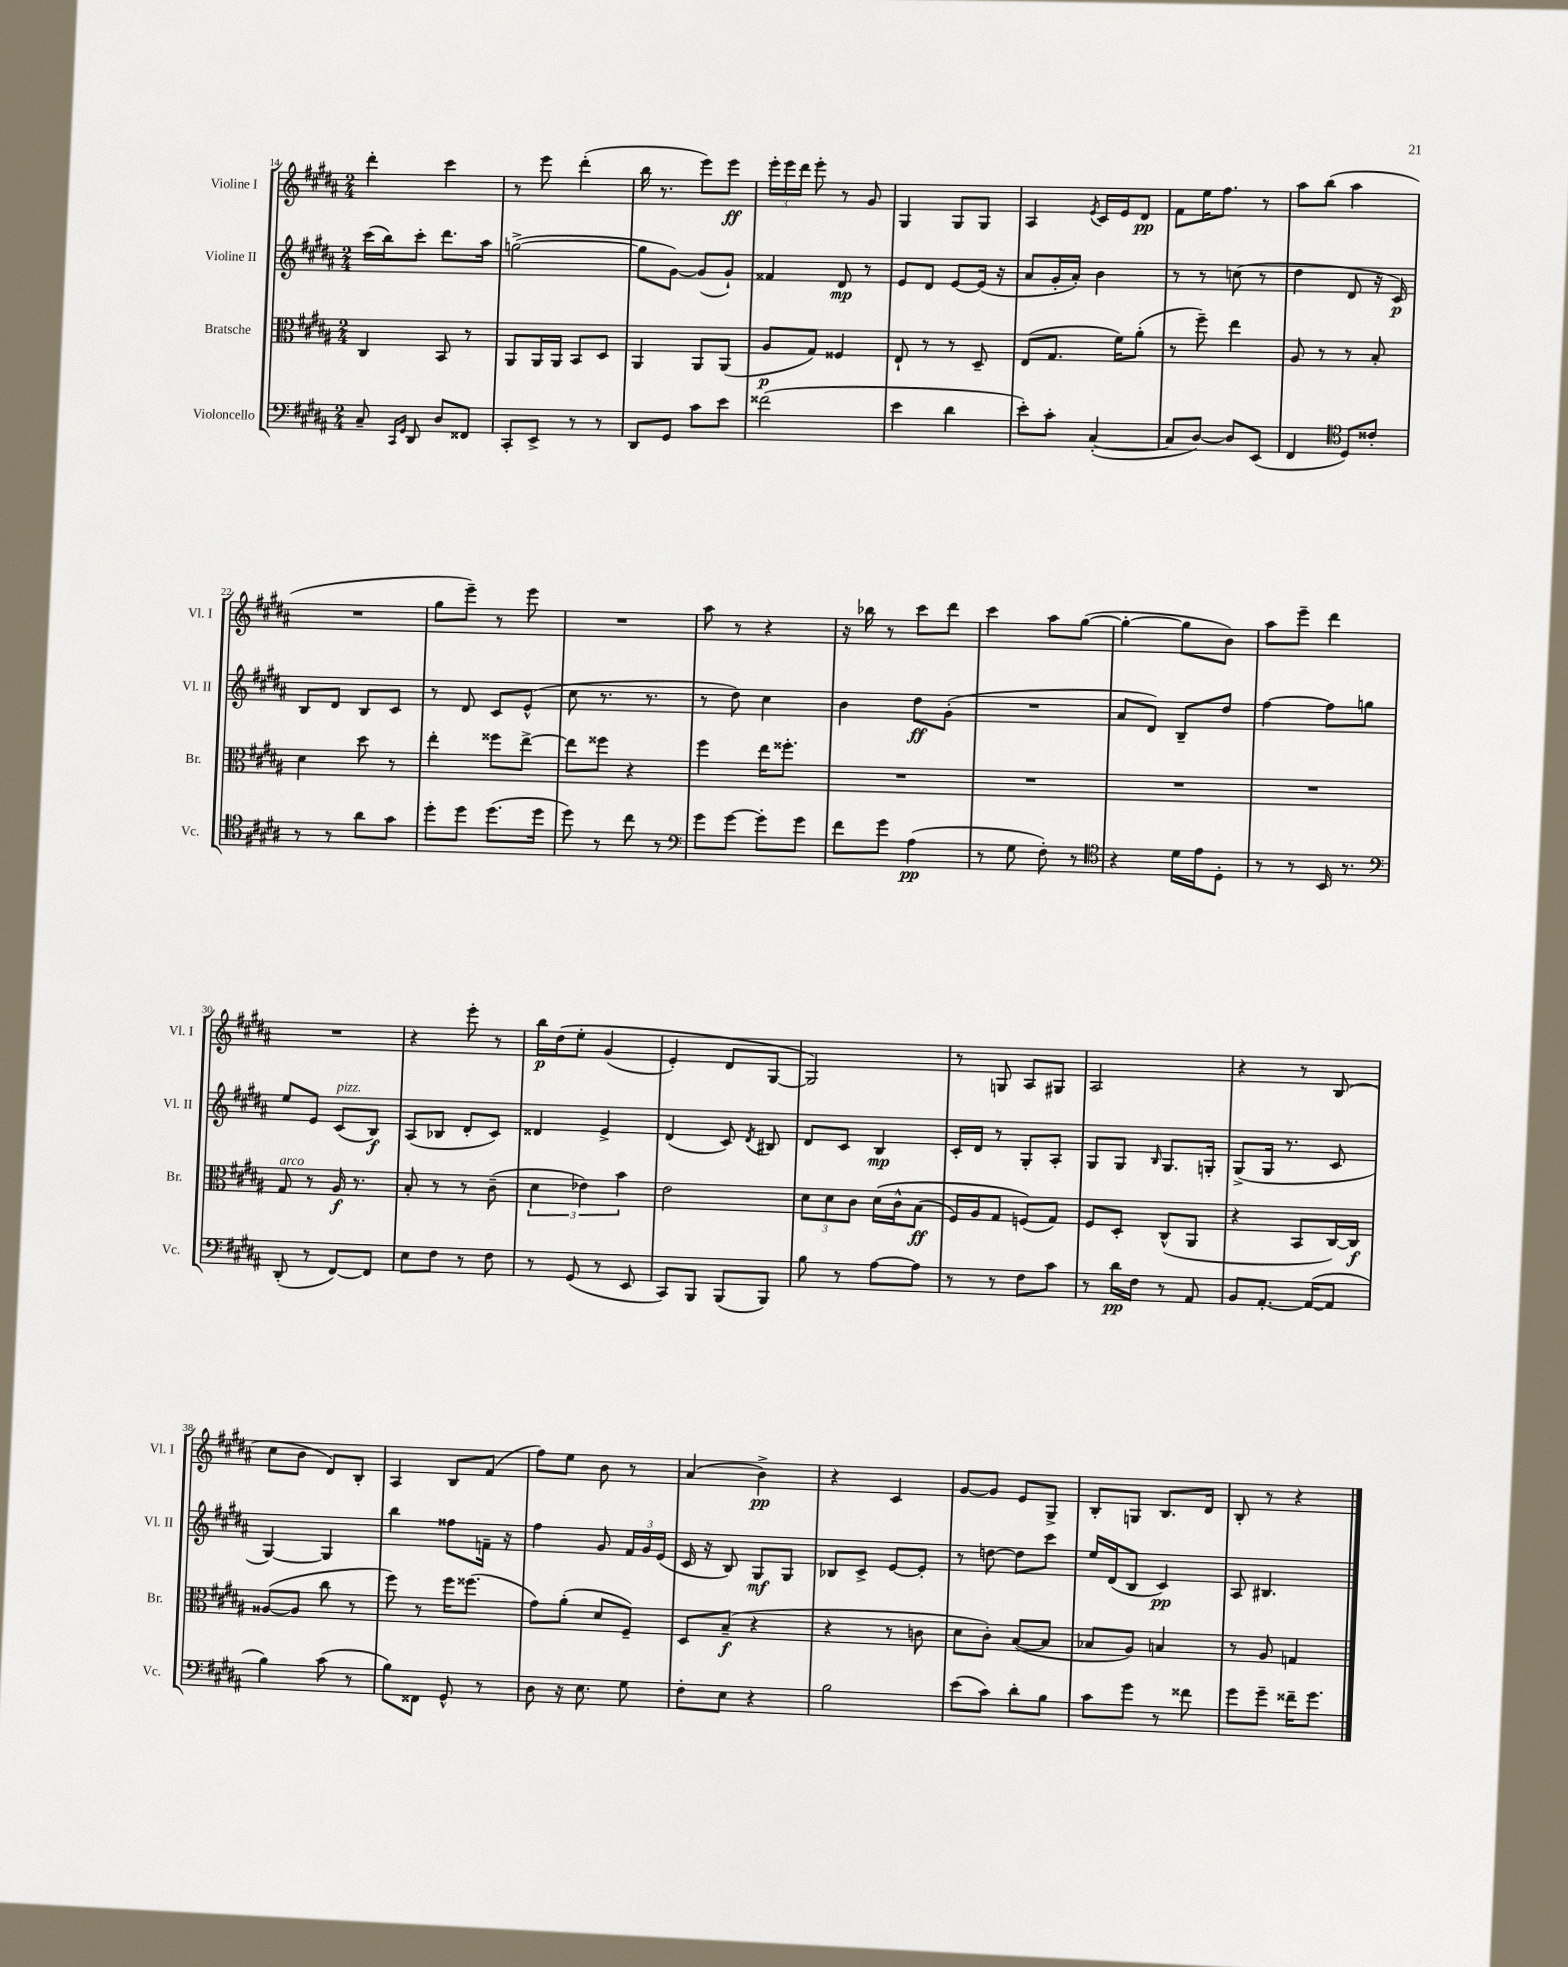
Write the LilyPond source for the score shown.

<<
\new StaffGroup <<
\new Staff = "s0" \with { instrumentName = "Violine I" shortInstrumentName = "Vl. I" } {
    \clef treble \key b \major \numericTimeSignature \time 2/4
    \autoBeamOff dis'''4-. cis'''4 |
    r8 e'''8 dis'''4-.( |
    b''16 r8. e'''8[) e'''8]\ff |
    \tuplet 3/2 { e'''16[-. e'''16 dis'''16] } e'''8-. r8 gis'8 |
    gis4 gis8[ gis8] |
    ais4 \acciaccatura { e'8 } cis'16[ e'16 dis'8]\pp |
    fis'8[ e''16 fis''8.] r8 |
    ais''8[ b''8]( ais''4 |
    R2 |
    gis''8[ e'''8]--) r8 e'''8 |
    R2 |
    ais''8 r8 r4 |
    r16 bes''16 r8 cis'''8[ dis'''8] |
    cis'''4 ais''8[ gis''8]~( |
    gis''4~-. gis''8[ b'8]) |
    ais''8[ e'''8]-- dis'''4 |
    R2 |
    r4 e'''8-. r8 |
    b''16[\p dis''16\( e''8]-. gis'4( |
    e'4-.) dis'8[ gis8]~ |
    gis2\) |
    r8 g8 ais8[ gis8] |
    ais2 |
    r4 r8 b8( |
    cis''8[ b'8] dis'8[) b8]-. |
    ais4 b8[ fis'8]( |
    fis''8[) e''8] b'8 r8 |
    ais'4( b'4->\pp) |
    r4 cis'4 |
    gis'8[~ gis'8] e'8[ gis8]-> |
    b8[-. g8] b8.[ dis'16] |
    b8-. r8 r4 \bar "|." |
}
\new Staff = "s1" \with { instrumentName = "Violine II" shortInstrumentName = "Vl. II" } {
    \clef treble \key b \major \numericTimeSignature \time 2/4
    \autoBeamOff cis'''16[( b''16) cis'''8]-. dis'''8.[ ais''16] |
    g''2~->( |
    g''8[ gis'8]~) gis'8[( gis'8]-!) |
    fisis'4 dis'8\mp r8 |
    e'8[ dis'8] e'8[~ e'16]( r16 |
    ais'8[ gis'16-. ais'16]-.) b'4 |
    r8 r8 c''8( r8 |
    dis''4 dis'8 r16 cis'16\p) |
    b8[ dis'8] b8[ cis'8] |
    r8 dis'8 cis'8[ e'8]-^( |
    cis''8 r8. r8. |
    r8 dis''8) cis''4 |
    b'4 dis''8[\ff gis'8]-.( |
    R2 |
    ais'8[ dis'8]) b8[-- dis''8] |
    fis''4~ fis''8[ g''8] |
    e''8[ e'8] cis'8[^\markup { \italic "pizz." }( b8]\f) |
    ais8[( bes8] dis'8[-. cis'8]) |
    disis'4 e'4-> |
    dis'4( cis'8) \acciaccatura { dis'8 } bis8 |
    dis'8[ cis'8] b4\mp |
    cis'16[-. dis'16] r8 gis8[-. ais8]-. |
    gis8[ gis8] \grace { b16 } gis8.[ g16]-. |
    gis8[->( gis16] r8. cis'8 |
    gis4~) gis4 |
    b''4 fisis''8[ f'16]-- r16 |
    fis''4 gis'8 \tuplet 3/2 { fis'16[ gis'16 e'16]( } |
    cis'16 r16 b8) gis8[\mf gis8] |
    bes8[ cis'8]-> e'8[~ e'8]-. |
    r8 d''8~ d''8[ cis'''8] |
    e''16[ dis'16( b8] cis'4\pp) |
    ais8 bis4. \bar "|." |
}
\new Staff = "s2" \with { instrumentName = "Bratsche" shortInstrumentName = "Br." } {
    \clef alto \key b \major \numericTimeSignature \time 2/4
    \autoBeamOff cis4 b,8 r8 |
    ais,8[ ais,16 ais,16] b,8[ dis8] |
    ais,4 ais,8[ ais,8]( |
    ais8[\p gis8]) fisis4 |
    e8-! r8 r8 dis8-- |
    e8[( gis8.] fis'16[) ais'8]-.( |
    r8 fis''8--) e''4 |
    ais8 r8 r8 b8-. |
    dis'4 dis''8 r8 |
    e''4-. fisis''8[ e''8]~-> |
    e''8[ fisis''8] r4 |
    fis''4 e''16[ fisis''8.]-. |
    R2 |
    R2 |
    R2 |
    R2 |
    gis8^\markup { \italic "arco" } r8 ais16\f r8. |
    b8-. r8 r8 cis'8--( |
    \tuplet 3/2 { dis'4 ees'4) b'4 } |
    e'2 |
    \tuplet 3/2 { dis'8[ dis'8 cis'8] } dis'16[\( cis'16-^ b8]\ff( |
    fis16[) ais16 gis8] f8[(\) gis8]) |
    fis8[ dis8]-. cis8[-^( ais,8] |
    r4 b,8[ cis16~) cis16]\f |
    aisis8[~( aisis8] cis''8 r8 |
    fis''8) r8 fis''16[ fisis''8.]( |
    gis'8[) ais'8]-.( dis'8[ fis8]--) |
    dis8[ b8]--\f( r4 |
    r4 r8 c'8 |
    dis'8[ cis'8]-.) b8[~( b8] |
    bes8[ ais8]) b4 |
    r8 ais8 g4 \bar "|." |
}
\new Staff = "s3" \with { instrumentName = "Violoncello" shortInstrumentName = "Vc." } {
    \clef bass \key b \major \numericTimeSignature \time 2/4
    \autoBeamOff cis8-- \grace { cis,16[ gis,16] } dis,8 dis8[ fisis,8] |
    cis,8[-. e,8]-> r8 r8 |
    dis,8[ gis,8] cis'8[ e'8] |
    fisis'2( |
    e'4 dis'4 |
    e'8[-.) cis'8]-. cis4~-.( |
    cis8[ dis8]~) dis8[ e,8]( |
    fis,4 \clef tenor dis8[) cisis'8]-. |
    r8 r8 ais'8[ gis'8] |
    dis''8[-. dis''8] dis''8.[( dis''16] |
    dis''8) r8 cis''8 r8 |
    \clef bass gis'8[ gis'8]~ gis'8[-. gis'8] |
    fis'8[ gis'8] ais4\pp( |
    r8 gis8 fis8-.) r8 |
    \clef tenor r4 dis'16[ e'16 dis8]-. |
    r8 r8 b,16 r8. |
    \clef bass dis,8-.( r8 fis,8[~) fis,8] |
    e8[ fis8] r8 fis8 |
    r8 gis,8( r8 e,8 |
    cis,8[) b,,8] b,,8[( b,,8]) |
    b8 r8 ais8[~ ais8] |
    r8 r8 fis8[ cis'8] |
    r8 dis'16[\pp fis16] r8 ais,8 |
    b,8[ ais,8.]~-. ais,16[~( ais,8] |
    b4) cis'8( r8 |
    b8[) fisis,8] gis,8-^ r8 |
    dis8 r16 e8. gis8 |
    fis8[-. e8] r4 |
    b2 |
    e'8[( cis'8]) dis'8[-. b8] |
    cis'8[ gis'8] r8 fisis'8 |
    gis'8[ gis'8]-- fisis'16[-- gis'8.] \bar "|." |
}
>>
>>
\layout { \context { \Score currentBarNumber = #14 } }
